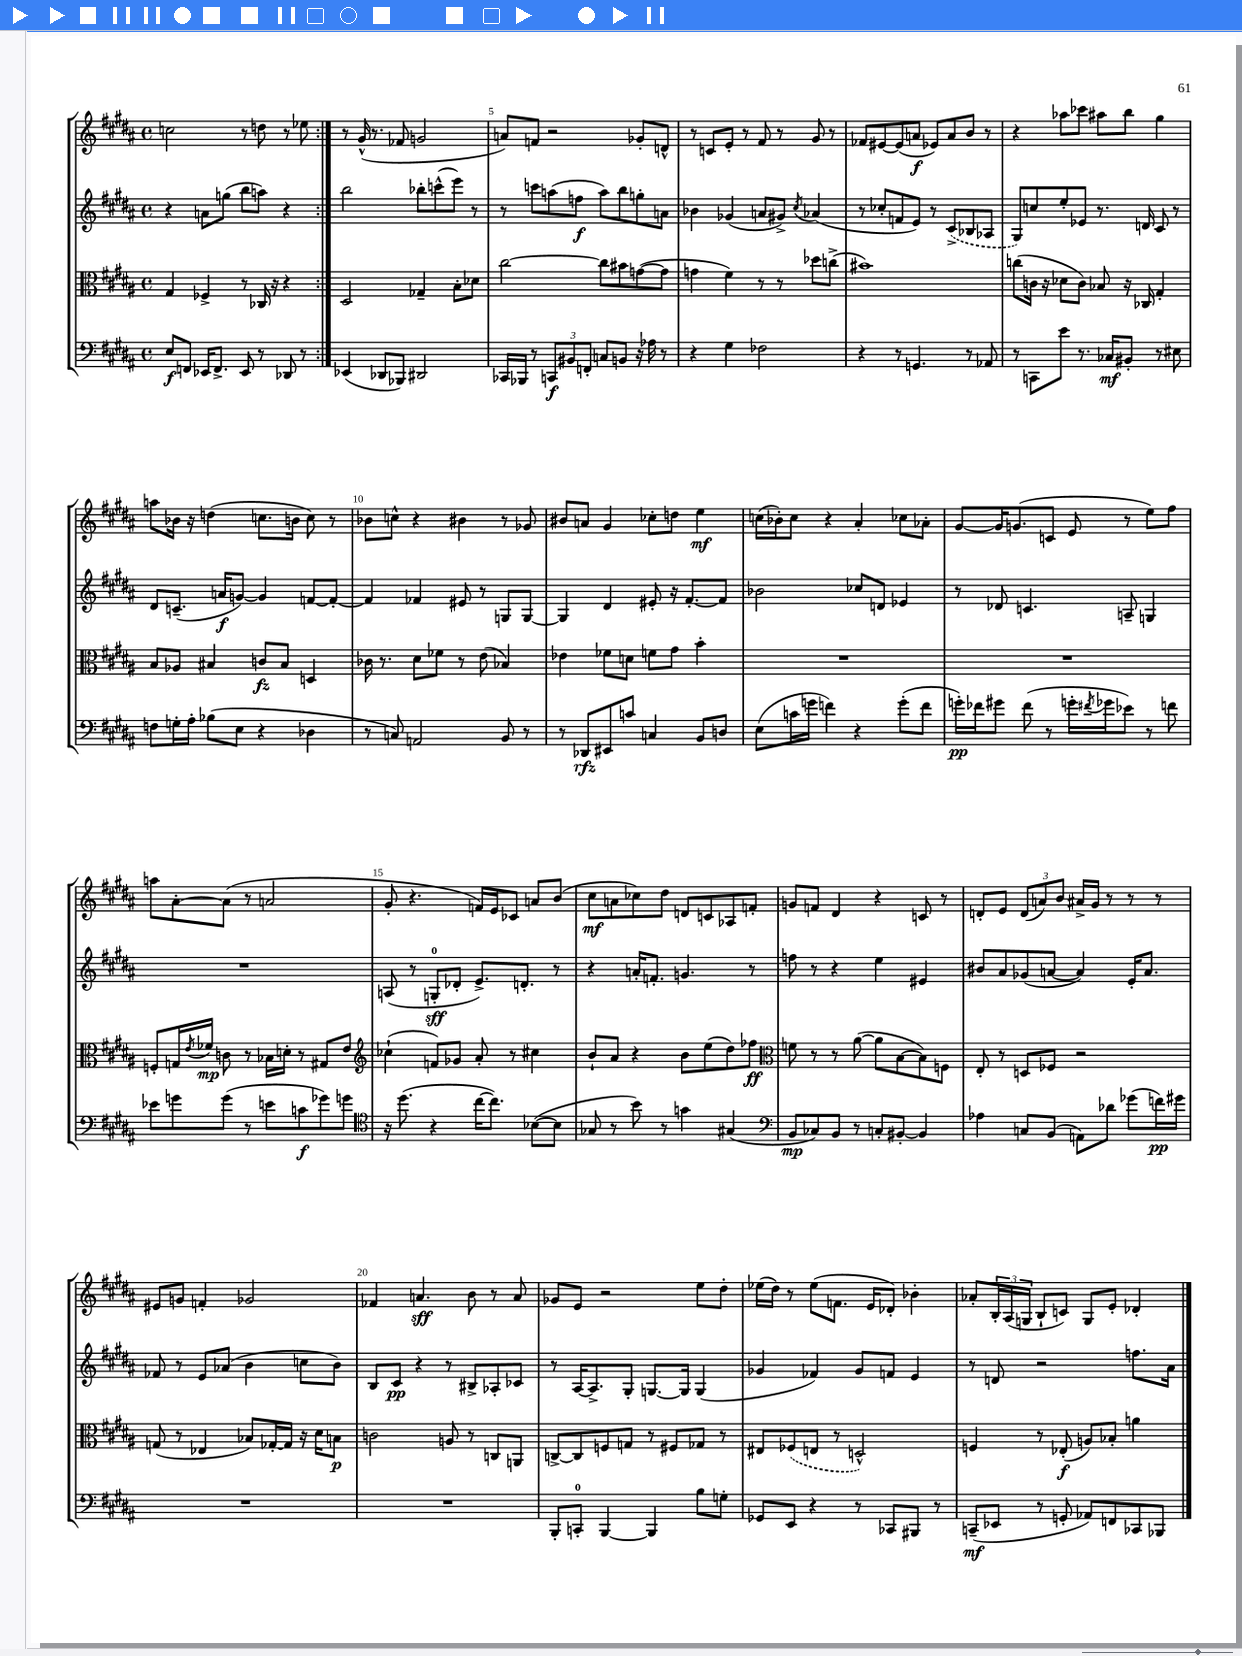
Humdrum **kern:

**kern	**kern	**kern	**kern
*staff4	*staff3	*staff2	*staff1
*clefF4	*clefC3	*clefG2	*clefG2
*k[f#c#g#d#a#]	*k[f#c#g#d#a#]	*k[f#c#g#d#a#]	*k[f#c#g#d#a#]
*M4/4	*M4/4	*M4/4	*M4/4
*met(c)	*met(c)	*met(c)	*met(c)
8E/L	4G#/	4r	2cc\
8FF/J	.	.	.
16EE-/LK	4F-^/	8a\L	.
8.FF^/J	.	.	.
.	.	(8gg\J	.
8EE-/	8r	8bb\L	8r
8r	16C-/	8aa\J)	8dd\
.	16r	.	.
8DD-/	4r	4r	8r
8r	.	.	8ee-\
=:|!	=:|!	=:|!	=:|!
(4EE-/	2D#/	2bb\	8r
.	.	.	(16g#^^/
.	.	.	8.r
8DD-/L	.	.	.
8BBB-/J)	.	.	8f-/
2DD#/	4G-~/	8bb-'\L	2g/
.	.	(8ccc^^\	.
.	8B'\L	8eee\J)	.
.	8d-\J	8r	.
=	=	=	=
16CC-/LL	[2cc#\	8r	8a/L)
16BBB-/JJ	.	.	.
8r	.	8ccc\L	8f/J
12CC/L	.	(8aa\	2r
12BB#/	.	.	.
.	.	8ff\J	.
12FF'/J	.	.	.
8C/L	8cc#\]L	8aa\L)	.
8BB/J	8b#\	8bb\	.
16r	([8g\	8gg'\	8g-'/L
16A-\	.	.	.
8r	8g\]J	8a\J	8d^^/J
=	=	=	=
4r	4g\	4b-\	8r
.	.	.	8c/L
4G#\	4f#\)	(4g-/	8e'/J
.	.	.	8r
2F-\	8r	8a/L	8f#/
.	8r	8g#^/J)	8r
.	.	8qcc#/	.
.	8dd-\L	(4a-/	8g#/
.	(8cc^\J	.	8r
=	=	=	=
4r	1b#)	8r	8f-/L
.	.	8cc-'/L	[8e#/
8r	.	8f/	(8e#/]
4.GG/	.	8e/J)	8a/J
.	.	8r	8e-/L)
.	.	(8c#^/L	8a/
8r	.	8B-/	8b/J
8AA-/	.	8A-/J	8r
=	=	=	=
8r	(8cc\L	8G#/L)	4r
8CC\L	16c\Jk	8cc/	.
.	16r	.	.
8e\J	8d-\L	8ee'/	8aa-\L
8.r	8c\J)	8e-/J	8ccc-\J
.	8B-/	8.r	8aa#\L
16C-/LK	.	.	.
8BB#'/J	16r	.	8bb\J
.	16C-/	16d/	.
8r	4G#'/	8c#/	4gg#\
8E#\	.	8r	.
=	=	=	=
8F\L	8B/L	8d#/L	8aa\L
16G'\L	8A-/J	(8.c~/J	16b-\Jk
16A#'\JJ	.	.	16r
(8B-\L	4B#/	.	(4dd\
.	.	16a/LK	.
8E\J	.	[8g/J)	.
4r	8c/L	4g/]	8.cc\L
.	8B#/J	.	.
.	.	.	16b\Jk
4D-\	4D/	[8f/L	8cc\)
.	.	8f'/_J	8r
=	=	=	=
8r	16c-\	4f/]	8b-\L
.	8.r	.	.
8C/)	.	.	8cc^^\J
2AA/	8d#\L	4f-/	4r
.	8f-\J	.	.
.	8r	8e#/	4b#\
.	(8e\	8r	.
8BB/	4B-/)	8G/L	8r
8r	.	[8G/J	8g-/
=	=	=	=
8r	4e-\	4G/]	8b#/L
8DD-/L	.	.	8a/J
8EE#/	8f-\L	4d#/	4g#/
8c/J	8d\J	.	.
4C/	8f\L	8e#'/	8cc-'\L
.	8g#\J	16r	8dd\J
.	.	[8.f#'/L	.
8BB/L	4b'\	.	4ee\
8D/J	.	8f#/]J	.
=	=	=	=
(8E\L	1r	2b-\	(16cc\LL
.	.	.	16b-'\J)
16c\L	.	.	8cc\J
16g\JJ	.	.	.
4f\)	.	.	4r
4r	.	8cc-/L	4a#'/
.	.	8d/J	.
(8g'\L	.	4e-/	8cc-\L
8f\J	.	.	8a-'\J
=	=	=	=
16g'\LL)	1r	8r	[8g#/L
16f-\J	.	.	.
8g#\J	.	8d-/	16g#/]K
.	.	.	(8.g/
(8f-\	.	4.c/	.
8r	.	.	8c/J
16g'\LL	.	.	8e/
8qf#/	.	.	.
16g-\J	.	.	.
8e-\J)	.	8A~/	8r
8r	.	4G/	8ee\L)
8f\	.	.	8ff#\J
=	=	=	=
8e-\L	8F'/L	1r	8aa\L
8g\	16G/L	.	[8a#'\
.	8qe/	.	.
.	16f-/JJ	.	.
(8g\J	8c\	.	(8a#\]J
8r	8r	.	8r
8e\L	16B-\LL	.	2a/
.	16d'\JJ	.	.
8c\	8r	.	.
8g-\)	8G#/L	.	.
8g\J	8e/J	.	.
=	=	=	=
*clefC4	*clefG2	*	*
16r	(4cc-`\	(8A/	8g#'/
(8.dd#\	.	.	.
.	.	8r	4.r
4r	8f/L)	8G'/L	.
.	8g-/J	8d-'/J	.
[16cc#\LK	8a#'/	8.e^/L)	16f/LL)
8.cc#\]J)	.	.	16e/J
.	8r	.	8c-/J
.	.	8.d'/J	.
([8B-\L	4cc#\	.	8a/L
8B-\]J	.	8r	(8b/J
=	=	=	=
8G-/	8b`/L	4r	8cc#\L
8r	8a#/J	.	8a\
8b\)	4r	16a'/LK	8cc-\)
.	.	8.f'/J	.
8r	.	.	8dd#\J
4g\	8b\L	4.g/	8d/L
.	(8ee\	.	8c/
(4G#/	8dd#\)	.	8A-/
.	8ff-\J	8r	8f'/J
=	=	=	=
*clefF4	*clefC3	*	*
8BB/L	8f\	8ff\	8g/L
8C-/)	8r	8r	8f/J
8BB/J	8r	4r	4d#/
8r	([8a#\	.	.
8C'/L	8a#\]L	4ee\	4r
[8BB#'/J	[8B\	.	.
4BB#/]	8B\])	4e#/	8c/
.	8F\J	.	8r
=	=	=	=
4A-\	8E'/	8b#/L	8d'/L
.	8r	8a#/	8e/J
8C/L	8D/L	(8g-/	(12d/L
.	.	.	12a/)
(8BB/J	8F-/J	[8a/J	.
.	.	.	12b/J
8AA\L)	2r	4a/])	16a#^/LL
.	.	.	16g#/JJ
8d-\J	.	.	8r
(8g-\L	.	16e'/LK	8r
.	.	8.a/J	.
16f\L)	.	.	8r
16g#\JJ	.	.	.
=	=	=	=
1r	(8G/	8f-/	8e#/L
.	8r	8r	8g/J
.	4E-/	8e/L	4f'/
.	.	(8a-/J	.
.	8B-/L)	4b\	2g-/
.	[16G-'/L	.	.
.	16G-/]JJ	.	.
.	16r	8cc\L	.
.	16d#\LK	.	.
.	8B\J	8b\J)	.
=	=	=	=
1r	2c\	8B/L	4f-/
.	.	8c#/J	.
.	.	4r	4.a/
.	8A/	8r	.
.	8r	8B#^/L	8b\
.	8C/L	8A-'/	8r
.	8AA/J	8c-/J	8a/
=	=	=	=
8BBB'/L	[8C^/L	8r	8g-/L
8CC'/J	8C/]	[16A#/LK	8e/J
.	.	8.A#^/]	.
[4BBB/	8F/	.	2r
.	8G/J	8G#'/J	.
4BBB/]	8r	[8.G/L	.
.	8F#/L	.	.
.	.	16G/]Jk	.
8B\L	8G-/J	(4G/	8ee\L
8G'\J	8r	.	8dd#'\J
=	=	=	=
8GG-/L	8E#/L	4g-/	(16ee-\LL
.	.	.	16dd#\JJ)
8EE/J	(8F-/	.	8r
4r	8E/J	4f-/)	(8ee-\L
.	8r	.	8.f\J
8r	2D^^/)	8g-/L	.
.	.	.	16e/LK
8CC-/L	.	8f/J	8d-'/J)
8BBB#/J	.	4e/	4b-'\
8r	.	.	.
=	=	=	=
(8CC~/L	4F/	8r	8a-'/L
8EE-/J	.	8d/	24B'/L
.	.	.	(24A#/
.	.	.	24G/JJ
8r	8r	2r	8B`/L
8GG'/	(8E-'/	.	8c/J)
8AA-/L)	8A/L)	.	8G/L
8FF/	8B-'/J	.	8e'/J
8CC-/	4a\	8.ff\L	4d-'/
8BBB-/J	.	.	.
.	.	16a#\Jk	.
==	==	==	==
*-	*-	*-	*-
